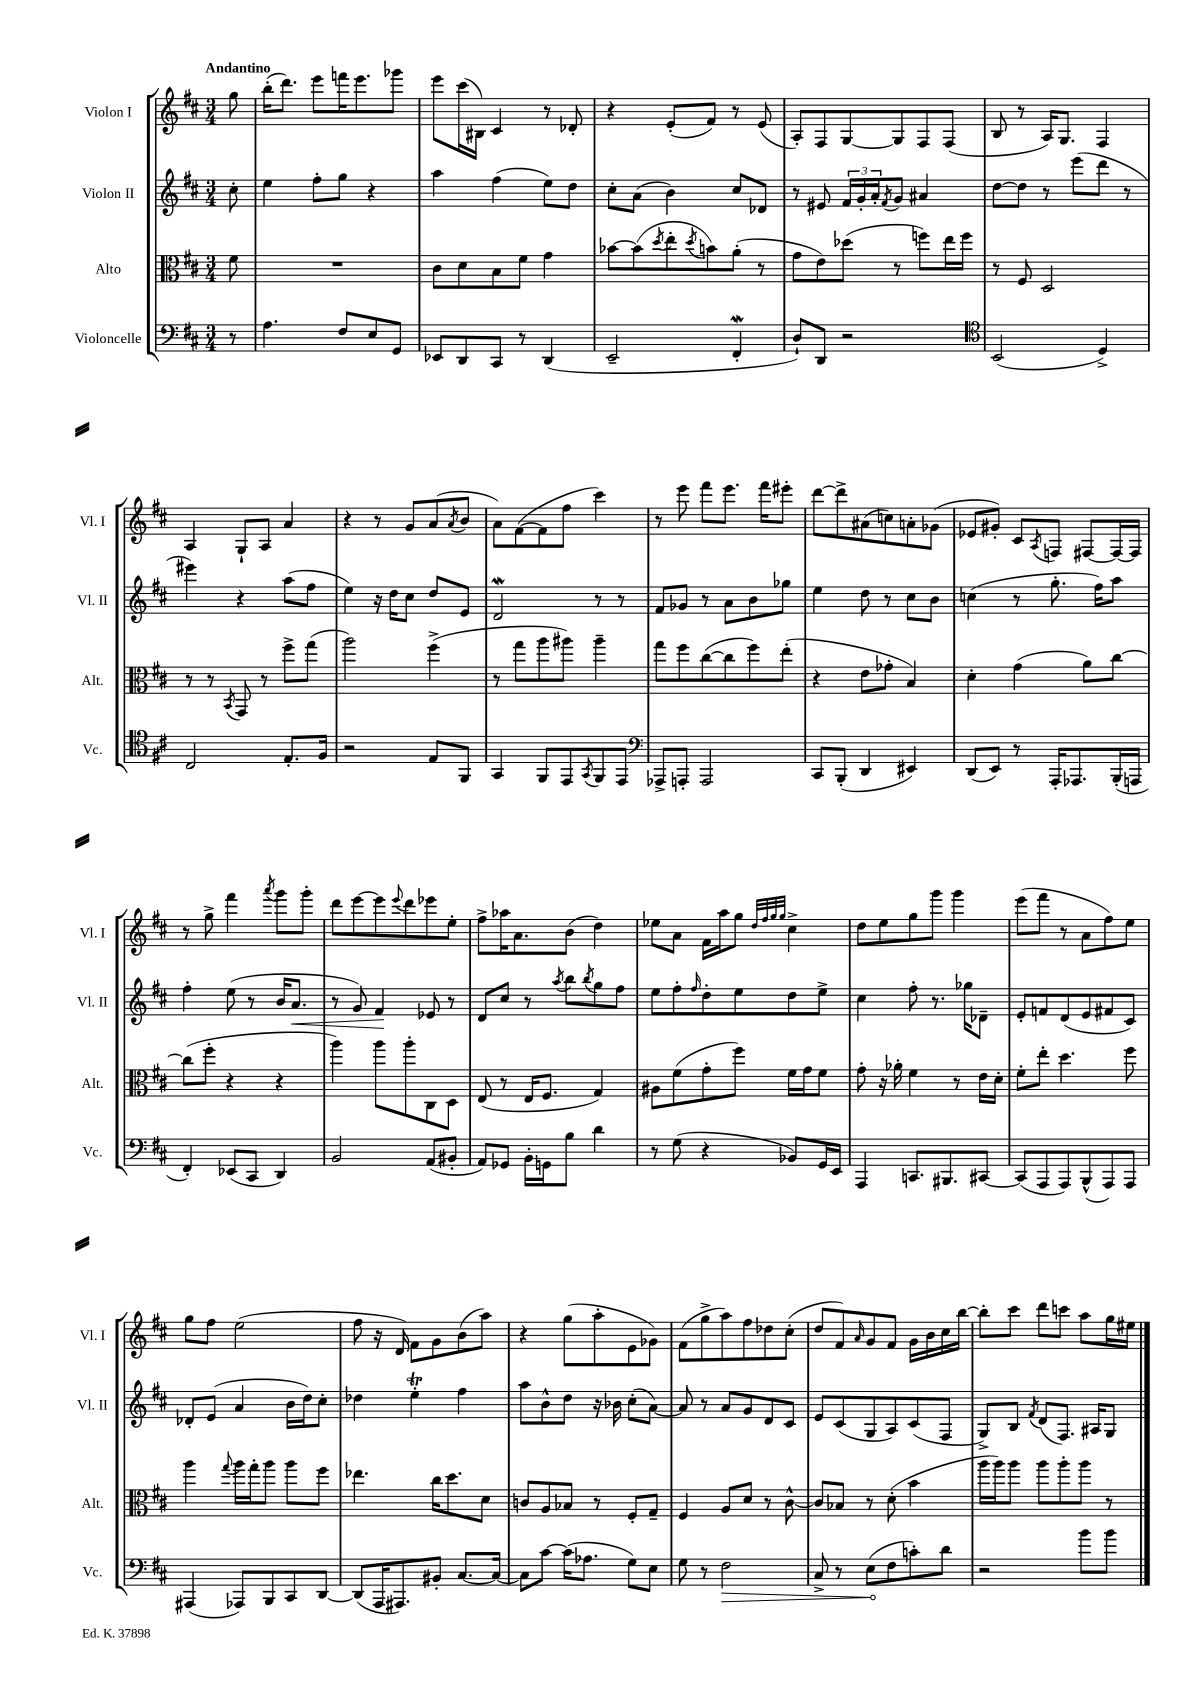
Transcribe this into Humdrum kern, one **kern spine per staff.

**kern	**kern	**kern	**kern
*staff4	*staff3	*staff2	*staff1
*clefF4	*clefC3	*clefG2	*clefG2
*k[f#c#]	*k[f#c#]	*k[f#c#]	*k[f#c#]
*M3/4	*M3/4	*M3/4	*M3/4
8r	8f#\	8cc#'\	8gg\
=	=	=	=
4.A\	2.r	4ee\	(16bb'\LK
.	.	.	8.ddd\J)
.	.	8ff#'\L	8eee\L
8F#/L	.	8gg\J	16fff\K
.	.	.	8.eee\
8E/	.	4r	.
8GG/J	.	.	8ggg-\J
=	=	=	=
8EE-/L	8c#\L	4aa\	8eee\L
8DD/	8d\	.	(16ccc#\L
.	.	.	16B#\JJ)
8CC#/J	8B\	(4ff#\	4c#/
8r	8f#\J	.	.
(4DD/	4g\	8ee\L)	8r
.	.	8dd\J	8d-'/
=	=	=	=
2EE~/	[8b-\L	8cc#'\L	4r
.	(8b-\]	(8a\J	.
.	8qdd/	.	.
.	8ee'\	4b\)	(8e'/L
.	8qdd/	.	.
.	8b\)	.	8f#/J)
4FF#'/	(8a'\J	8cc#/L	8r
.	8r	8d-/J	(8e/
=	=	=	=
8D`/L)	8g\L	8r	8A'/L)
8DD/J	8e\)	8e#/	8F#/
2r	(8dd-\J	24f#/LL	[8G/
.	.	24g'/	.
.	.	24a'/J	.
.	.	8qf#/	.
.	8r	8g/J	8G/]
.	8ff\L)	4a#/	8F#/
.	16ee\L	.	(8F#/J
.	16ff\JJ	.	.
=	=	=	=
*clefC4	*	*	*
(2BB/	8r	[8dd\L	8B/
.	8F#/	8dd\]J	8r
.	2D/	8r	16A/LK)
.	.	.	8.G/J
.	.	(8eee\L	.
4D^/)	.	8ddd\J	4F#/
.	.	8r	.
=	=	=	=
2C#/	8r	4eee#\)	4A/
.	8r	.	.
.	8qBB/	.	.
.	8GG/	4r	8G`/L
.	8r	.	8A/J
8.E'/L	8ff#^\L	(8aa\L	4a/
.	(8gg\J	8ff#\J	.
16F#/Jk	.	.	.
=	=	=	=
2r	2aa\)	4ee\)	4r
.	.	16r	8r
.	.	16dd\LK	.
.	.	8cc#\J	8g/L
8E/L	(4ff#^\	8dd/L	(8a/
.	.	.	8qa/
8FF#/J	.	8e/J	8b/J
=	=	=	=
4GG/	8r	2d/	8a\L)
.	8gg\L	.	([8f#\
8FF#/L	8aa\	.	8f#\]
8EE/	8aa#\J)	.	8ff#\J
8qGG/	.	.	.
8FF#/	4aa#~\	8r	4ccc#\)
8EE/J	.	8r	.
=	=	=	=
*clefF4	*	*	*
8AAA-^/L	8gg\L	8f#/L	8r
8AAA'/J	8ff#\	8g-/J	8eee\
2AAA/	([8cc#\	8r	8fff#\L
.	8cc#\]	8a\L	8.eee\J
.	8ff#\)	8b\	.
.	.	.	16fff#\LK
.	(8ee'\J	8gg-\J	8eee#'\J
=	=	=	=
8CC#/L	4r	4ee\	[8ddd\L
(8BBB'/J	.	.	8ddd^\]
4DD/	8e\L	8dd\	(8a#\
.	8g-'\J	8r	8cc\)
4EE#/)	4B/)	8cc#\L	8a'\
.	.	8b\J	(8g-\J
=	=	=	=
(8DD/L	4d'\	(4cc\	8e-/L
8EE/J)	.	.	8g#'/J)
8r	(4g\	8r	8c#/L
.	.	.	8qA/
16AAA'/LK	.	8.gg'\	8F/J
8.AAA-/	.	.	.
.	8a\L)	.	[8F#/L
.	.	16ff#\LK)	.
(16BBB'/L	[8cc#\J	8aa\J	16F#/_L
16AAA/JJ	.	.	16F#/]JJ
=	=	=	=
4FF#'/)	(8cc#\]L	4ff#'\	8r
.	8ff#'\J	.	8gg^\
(8EE-/L	4r	(8ee\	4fff#\
8CC#/J	.	8r	.
.	.	.	8qaaa/
4DD/)	4r	16b/LK	8ggg\L
.	.	8.a/J	.
.	.	.	8ggg'\J
=	=	=	=
2BB/	4aa\)	8r	8ddd\L
.	.	8g/)	[8eee\
.	8aa\L	4f#/	8eee\]
.	.	.	8qqeee/
.	8aa'\	.	8ddd\
(8AA/L	8C#\	8e-/	8eee-\
8BB#'/J	8D\J	8r	8ee'\J
=	=	=	=
8AA/L)	(8E/	8d/L	8ff#^\L
8GG-/J	8r	8cc#/J	16aa-\K
.	.	.	8.a\
16BB'\LL	16E/LK	8r	.
16GG\J	8.F#/J	.	.
.	.	8qaa/	.
8B\J	.	8bb\L	(8b\J
.	.	8qbb/	.
4d\	4G/)	8gg\	4dd\)
.	.	8ff#\J	.
=	=	=	=
8r	8A#\L	8ee\L	8ee-\L
(8G\	(8f#\	8ff#'\	8a\J
.	.	16qqff#/	.
4r	8g'\	8dd'\	16f#\LL
.	.	.	16aa\J
.	8ff#\J)	8ee\	8gg\J
.	.	.	32qqdd/LLL
.	.	.	32qqff#/
.	.	.	32qqgg/
.	.	.	32qqgg/JJJ
8BB-/L)	16f#\LL	8dd\	4cc#^\
.	16g\J	.	.
16GG/L	8f#\J	8ee^\J	.
16EE/JJ	.	.	.
=	=	=	=
4AAA/	8g'\	4cc#\	8dd\L
.	16r	.	8ee\
.	16a-'\	.	.
8.CC/L	4f#\	8ff#'\	8gg\
.	.	8.r	8ggg\J
8.BBB#/	.	.	.
.	8r	.	4ggg\
.	.	16gg-\LK	.
[8CC#/J	16e\LL	8d-~\J	.
.	16d'\JJ	.	.
=	=	=	=
(8CC#/]L	8f#'\L	8e'/L	(8eee\L
8AAA/	8ee'\J	8f/	8fff#\J
8AAA/)	4.dd\	(8d/	8r
(8BBB^^/	.	8e/	8a\L
8AAA/)	.	8f#/	8ff#\)
8AAA/J	8ff#\	8c#/J)	8ee\J
=	=	=	=
(4AAA#/	4aa\	8d-'/L	8gg\L
.	.	(8e/J	8ff#\J
.	8qqgg/	.	.
8AAA-/L)	16aa\LL	4a/	(2ee\
.	16gg'\J	.	.
8BBB/	8aa\J	.	.
8CC#/	8aa\L	16b\LL	.
.	.	16dd\J)	.
[8DD/J	8ff#\J	8cc#'\J	.
=	=	=	=
(8DD/]L	4.ee-\	4dd-\	8ff#\
16AAA/K	.	.	16r
8.AAA#/)	.	.	16d/)
.	.	4ee'\	8f#\L
8BB#'/J	16cc#\LK	.	8g\
.	8.dd\	.	.
[8.C#/L	.	4ff#\	(8b\
.	8d\J	.	8aa\J)
16C#/_Jk	.	.	.
=	=	=	=
8C#\]L	8c/L	8aa\L	4r
[8c#\J	8A/	8b^^\	.
(16c#\]LK	8B-/J	8dd\J	(8gg\L
8.A-\J	.	.	.
.	8r	16r	8aa'\
.	.	16b-\	.
8G\L)	8F#'/L	(8cc#'\L	8e\
8E\J	8G~/J	[8a\J)	8g-\J)
=	=	=	=
8G\	4F#/	8a/]	(8f#\L
8r	.	8r	8gg^\
2F#\	8A/L	8a/L	8aa\)
.	8d/J	8g/	8ff#\
.	8r	8d/	8dd-\
.	[8c#^^\	8c#/J	(8cc#'\J
=	=	=	=
8C#^/	8c#/]L	8e/L	8dd/L
8r	8B-/J	(8c#/	8f#/)
.	.	.	16qqa/
(8E\L	8r	8G/	8g/
8F#\	(8d'\	8A/)	8f#/J
8c'\)	4b\	(8c#/	16g\LL
.	.	.	16b\
8d\J	.	8F#/J	16cc#\
.	.	.	[16bb\JJ
=	=	=	=
2r	16aa\LL	8G^/L)	8bb'\]L
.	16aa\J)	.	.
.	8aa\J	8B/J	8ccc#\J
.	.	8qf#/	.
.	8aa\L	(8d/L	8ddd\L
.	8aa'\	8.F#/J)	8ccc\J
8b\L	8aa\J	.	8aa\L
.	.	16A#/LK	.
8b\J	8r	8G/J	16gg\L
.	.	.	16ee#\JJ
==	==	==	==
*-	*-	*-	*-
